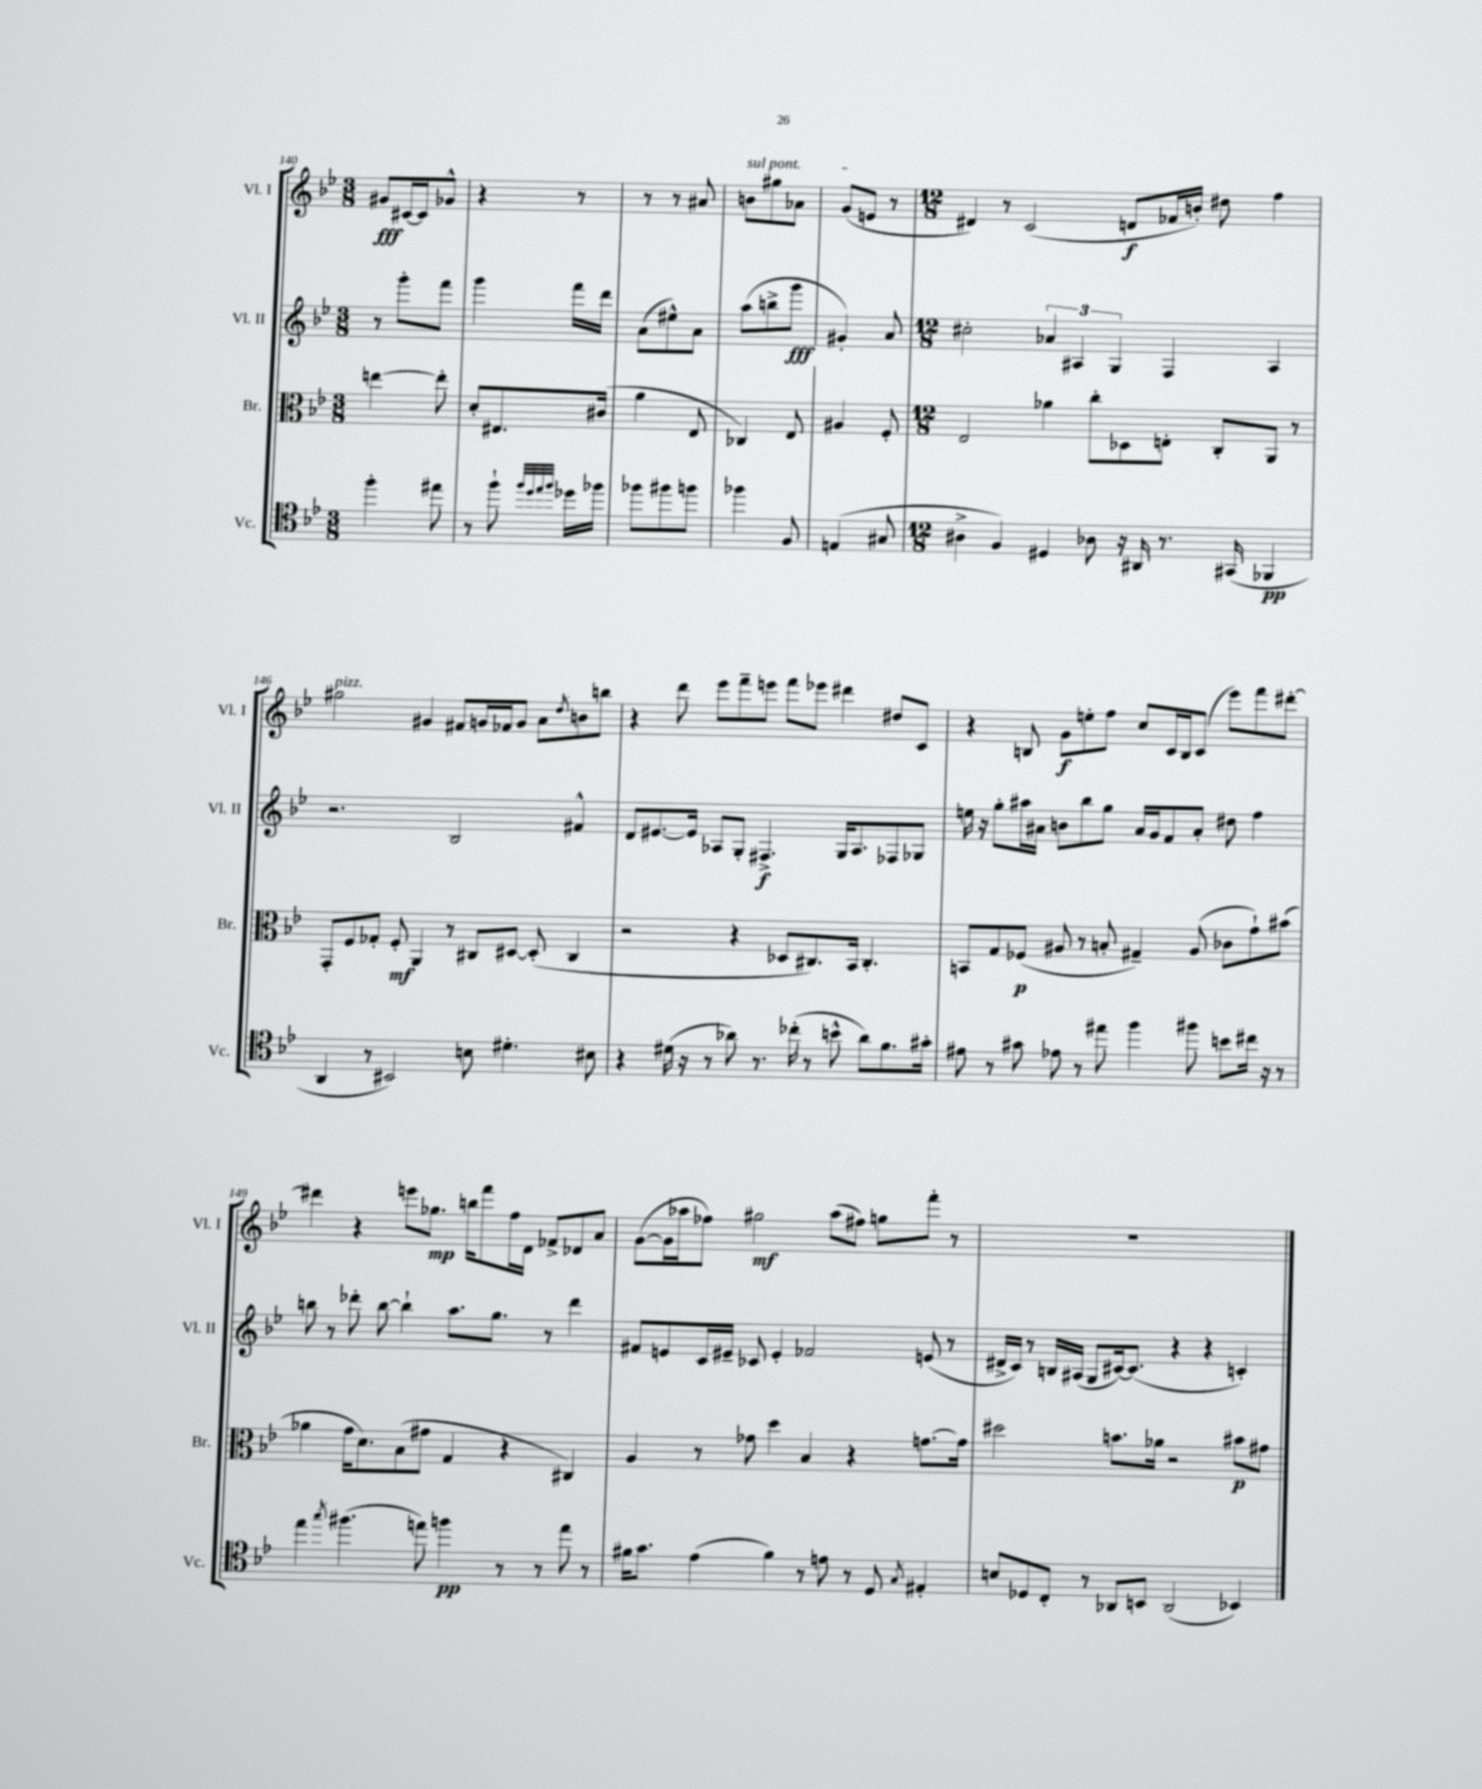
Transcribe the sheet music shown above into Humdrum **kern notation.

**kern	**kern	**kern	**kern
*staff4	*staff3	*staff2	*staff1
*clefC4	*clefC3	*clefG2	*clefG2
*k[b-e-]	*k[b-e-]	*k[b-e-]	*k[b-e-]
*M3/8	*M3/8	*M3/8	*M3/8
4ff'	[4ee	8r	8g#
.	.	8ggg'	[16c#
.	.	.	16c#]
8ee#	8ee']	8fff	8g-^^
=	=	=	=
8r	8d'	4ggg	4r
8ff`	8.E#	.	.
32qqff	.	.	.
32qqdd	.	.	.
32qqee-	.	.	.
32qqff	.	.	.
16dd-	.	16fff	8r
16ff-	(16c#	16ddd	.
=	=	=	=
8ff-	4a	(8a	8r
8ff#	.	8ee#^^)	8r
8ff	8E-	8a	8a#
=	=	=	=
4ff-	4C-)	(8aa	8b
.	.	8bb^	8gg#
8F	8E-	8ggg	8a-
=	=	=	=
(4E	4A#	4g#')	(8g
.	.	.	8e
8G#	8F'	8a	8r
=	=	=	=
*M12/8	*M12/8	*M12/8	*M12/8
4A#^	2E-	2cc#'	4d#)
4F)	.	.	8r
.	.	.	(2c
4D#	4a-	6a-	.
.	.	6A#	.
8A-	8cc'	.	.
.	.	6G	.
16r	8D-	.	8d
16AA#	.	.	.
8.r	8E'	4F	16f-
.	.	.	16b')
.	8C'	.	8dd#
(16GG#	.	.	.
4FF-	8AA	4A#	4ff
.	8r	.	.
=	=	=	=
4AA	8GG'	2.r	2gg#
.	8F	.	.
8r	8G-'	.	.
2BB#)	8F'	.	.
.	4AA	.	4g#
.	8r	2B-	8f#
8B	8C#	.	16g
.	.	.	16f-
4.d#'	[8D#	.	8g
.	(8D#']	.	8a
.	.	.	8qdd
.	4C#	4f#^^	8b
8B#	.	.	8bb
=	=	=	=
4r	2r	8d	4r
.	.	[8.e#	.
(16d#	.	.	8ddd
16r	.	16e#]	.
8r	.	8A-	8eee-
8a-)	4r	8G'	8fff~
8.r	.	4.F#^	8eee
.	8D-	.	8fff
(16cc-'	.	.	.
8r	8.C#)	.	8eee-
8b^^	.	16G	4ddd#
.	16BB-	8.A-	.
8a-)	4.C#'	.	.
8.f	.	8F-	8dd#
.	.	8G-	8c
16g#'	.	.	.
=	=	=	=
8e#	8BB	16ee	4r
.	.	16r	.
8r	8G	8gg'	.
8g#	(8F-	16aa#	8B
.	.	16a#	.
8e-	8A#	8b	8g
8r	8r	8bb-	8ee'
8ee#	8B'	8gg	8ff
4ff	4G#~)	16a#	8cc
.	.	16g	.
.	.	8f	16c
.	.	.	16B
8ff#	(8A#	8a#'	(8c
8b	8c-	8dd#	8eee-)
16cc#	8g`)	4ff	8fff
16r	.	.	.
8r	(8b#	.	[8ddd#'
=	=	=	=
4ee-	4a-	8bb	4ddd#]
.	.	8r	.
8qgg	.	.	.
(4.ff#	16g	8ddd-'	4r
.	8.d)	.	.
.	.	[8bb	.
.	(8B-	4bb`]	8eee
8ee)	8g#	.	8.gg-
4ff	4G	8.aa	.
.	.	.	16bb
.	.	.	8fff
.	.	8.gg	.
8r	4r	.	16ff
.	.	.	16d
8r	.	8r	8f-^
8ee	4C#)	4ddd-	8d-
8r	.	.	8a
=	=	=	=
16f#	4A	8f#	([8g
8.g	.	.	.
.	.	8e	16g]
.	.	.	16aa-
(4e-	8r	16c	8ff-)
.	.	16e#~	.
.	8g-	8c-	2gg#
4f#)	4dd	4e#'	.
8r	4B-	2f-	.
8e	.	.	(8aa-
8r	4r	.	8ff#)
8D	.	.	8gg
8qG	.	.	.
4E#'	[8.g	(8e	8fff'
.	.	8r	8r
.	16g]	.	.
=	=	=	=
8B	2dd#	16d#^	1.r
.	.	16c)	.
8D-	.	8r	.
8C'	.	16B	.
.	.	(16A#	.
8r	.	8G	.
8AA-	8.b	[16c#)	.
.	.	(8.c#]	.
8BB	.	.	.
.	16a-	.	.
(2AA-	2r	4r	.
.	.	4r	.
4BB-)	8b#	4c')	.
.	8g#	.	.
==	==	==	==
*-	*-	*-	*-
